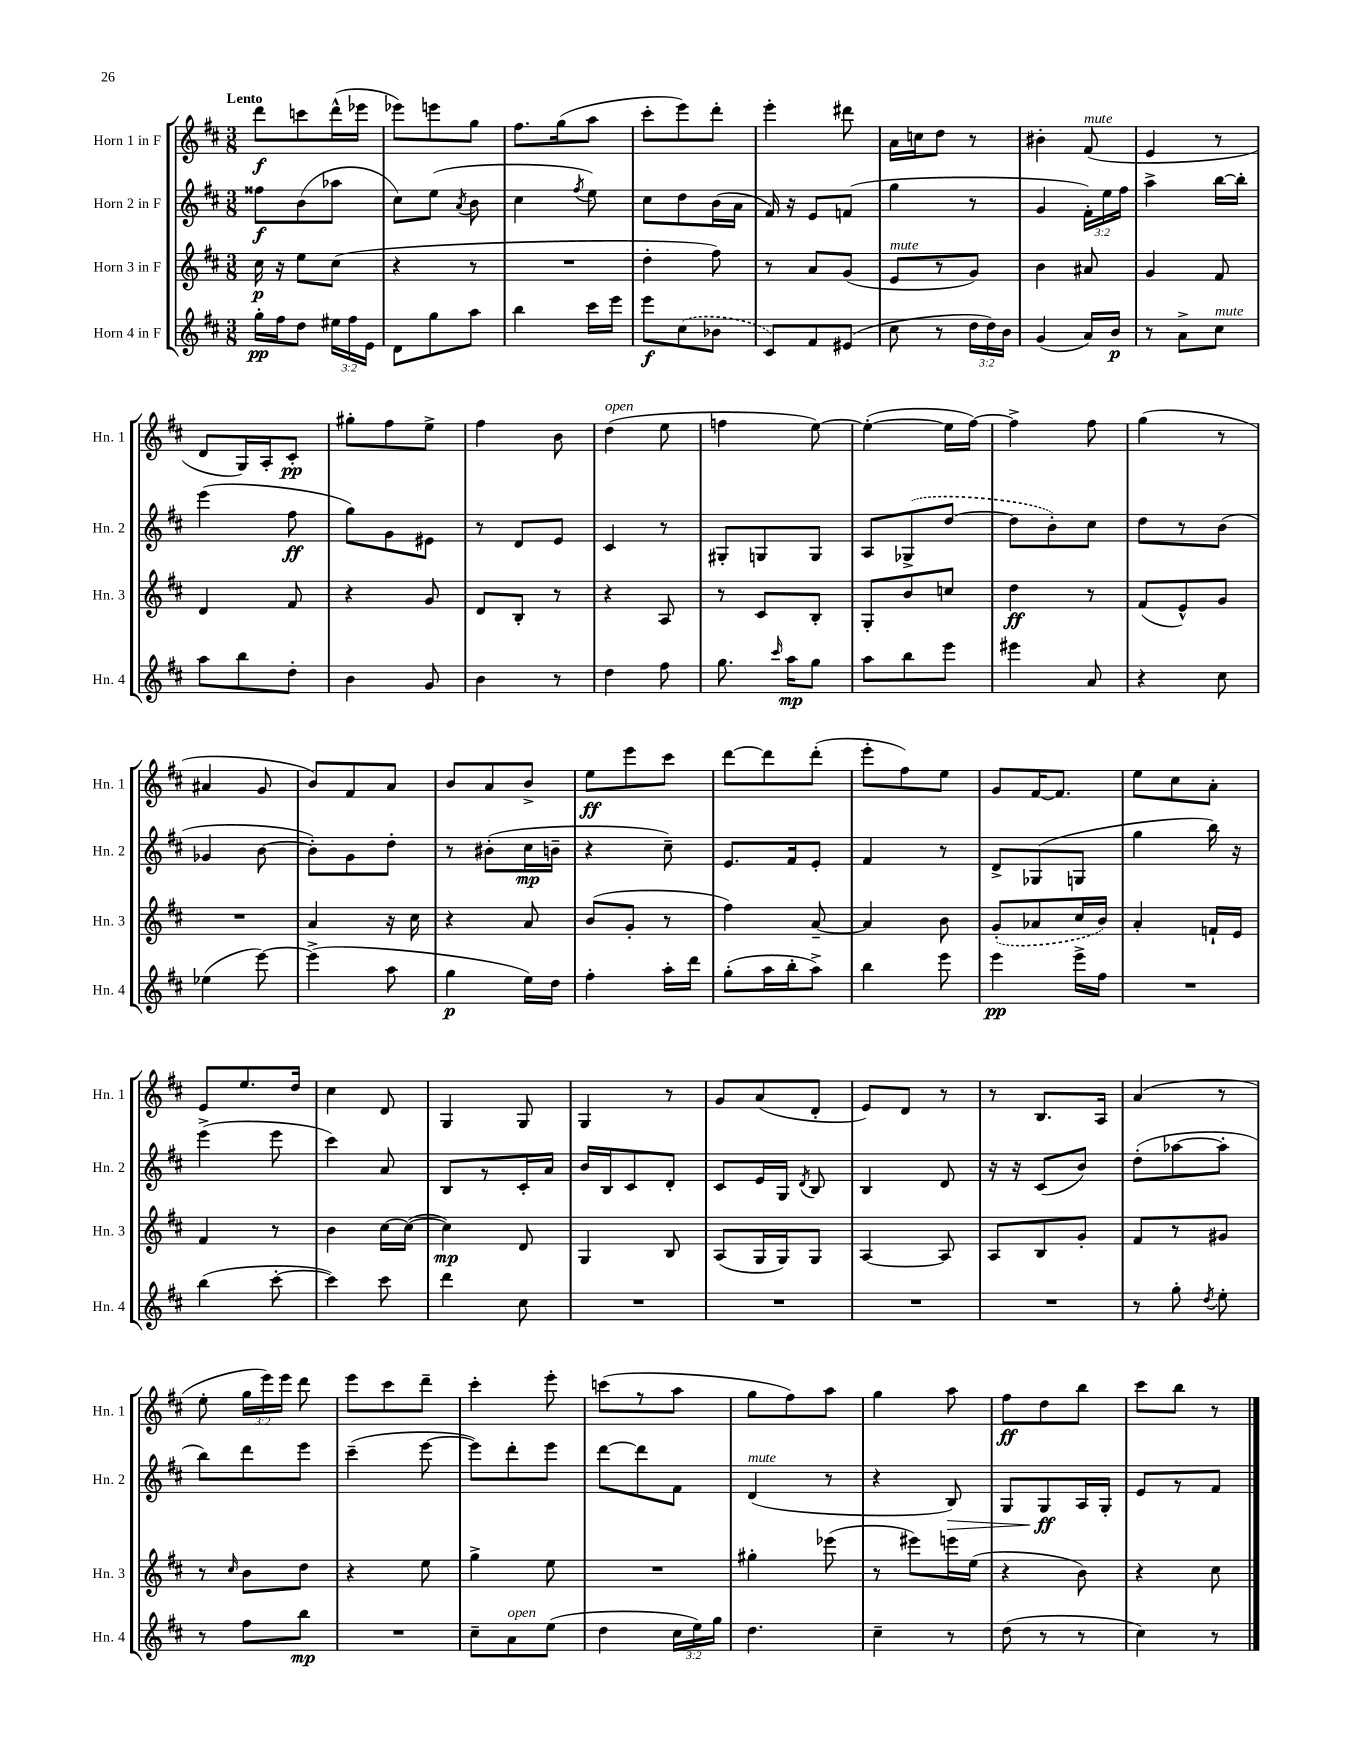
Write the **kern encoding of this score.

**kern	**kern	**kern	**kern
*staff4	*staff3	*staff2	*staff1
*clefG2	*clefG2	*clefG2	*clefG2
*k[f#c#]	*k[f#c#]	*k[f#c#]	*k[f#c#]
*M3/8	*M3/8	*M3/8	*M3/8
16gg'	16cc#	8ff##	8ddd
16ff#	16r	.	.
8dd	8ee	(8b	8ccc
24ee#	(8cc#	8aa-	(16ddd^^
24ff#	.	.	.
.	.	.	16eee-
24e	.	.	.
=	=	=	=
8d	4r	8cc#)	8eee-)
8gg	.	(8ee	8eee
.	.	8qa	.
8aa	8r	8b	8gg
=	=	=	=
4bb	4.r	4cc#	8.ff#
.	.	.	(16gg
.	.	8qff#	.
16ccc#	.	8ee)	8aa
16eee	.	.	.
=	=	=	=
8eee	4dd'	8cc#	8ccc#'
(8cc#	.	8dd	8eee)
8b-	8ff#)	(16b	8ddd'
.	.	16a	.
=	=	=	=
8c#)	8r	16f#)	4eee'
.	.	16r	.
8f#	8a	8e	.
(8e#	(8g	(8f	8ddd#
=	=	=	=
8cc#	8e	4gg	16a
.	.	.	16cc
8r	8r	.	8dd
24dd	8g)	8r	8r
24dd)	.	.	.
24b	.	.	.
=	=	=	=
(4g	4b	4g	4b#'
16a)	8a#	24f#')	(8f#
.	.	24ee	.
16b	.	.	.
.	.	24ff#	.
=	=	=	=
8r	4g	4aa^	4e
8a^	.	.	.
8cc#	8f#	[16bb	8r
.	.	16bb']	.
=	=	=	=
8aa	4d	(4eee	8d
8bb	.	.	16G)
.	.	.	16A'
8dd'	8f#	8ff#	8c#'
=	=	=	=
4b	4r	8gg)	8gg#'
.	.	8g	8ff#
8g	8g	8e#	8ee^
=	=	=	=
4b	8d	8r	4ff#
.	8B'	8d	.
8r	8r	8e	8b
=	=	=	=
4dd	4r	4c#	(4dd
8ff#	8A	8r	8ee
=	=	=	=
8.gg	8r	8G#'	4ff
.	8c#	8G	.
16qqccc#	.	.	.
16aa	.	.	.
8gg	8B'	8G	[8ee)
=	=	=	=
8aa	8G'	8A	(4ee'_
8bb	8b	(8G-^	.
8eee	8cc	[8dd	16ee]
.	.	.	[16ff#)
=	=	=	=
4eee#	4dd	8dd]	4ff#^]
.	.	8b')	.
8a	8r	8cc#	8ff#
=	=	=	=
4r	(8f#	8dd	(4gg
.	8e^^)	8r	.
8cc#	8g	(8b	8r
=	=	=	=
(4ee-	4.r	4g-	4a#
[8eee)	.	[8b	8g
=	=	=	=
(4eee^]	4a	8b'])	8b)
.	.	8g	8f#
8aa	16r	8dd'	8a
.	16cc#	.	.
=	=	=	=
4gg	4r	8r	8b
.	.	(8b#'	8a
16ee)	8a	16cc#	8b^
16dd	.	16b~	.
=	=	=	=
4ff#'	(8b	4r	8ee
.	8g'	.	8eee
16aa'	8r	8cc#~)	8ccc#
16ddd	.	.	.
=	=	=	=
(8gg'	4ff#)	8.e	[8ddd
16aa	.	.	8ddd]
16bb'	.	16f#	.
8aa^)	[8a~	8e'	(8ddd'
=	=	=	=
4bb	4a]	4f#	8eee'
.	.	.	8ff#)
8eee	8b	8r	8ee
=	=	=	=
4eee	(8g'	8d^	8g
.	8a-	(8G-	[16f#
.	.	.	8.f#]
16eee^	16cc#	8G	.
16ff#	16b)	.	.
=	=	=	=
4.r	4a'	4gg	8ee
.	.	.	8cc#
.	16f`	16bb)	8a'
.	16e	16r	.
=	=	=	=
(4bb	4f#	(4eee^	8e
.	.	.	8.ee
[8ccc#'	8r	8eee	.
.	.	.	16dd
=	=	=	=
4ccc#])	4b	4ccc#)	4cc#
8ccc#	[16cc#	8a	8d
.	(16cc#_	.	.
=	=	=	=
4ddd	4cc#])	8B	4G
.	.	8r	.
8cc#	8d	16c#'	8G
.	.	16a	.
=	=	=	=
4.r	4G	16b	4G
.	.	16B	.
.	.	8c#	.
.	8B	8d'	8r
=	=	=	=
4.r	(8A	8c#	8g
.	16G	16e	(8a
.	16G)	16G	.
.	.	8qd	.
.	8G	8B	8d'
=	=	=	=
4.r	[4A	4B	8e)
.	.	.	8d
.	8A]	8d	8r
=	=	=	=
4.r	8A	16r	8r
.	.	16r	.
.	8B	(8c#	8.B
.	8g'	8b)	.
.	.	.	16A
=	=	=	=
8r	8f#	(8dd'	(4a
8gg'	8r	[8aa-	.
8qdd	.	.	.
8ee'	8g#	8aa-']	8r
=	=	=	=
8r	8r	8bb)	8ee'
.	16qqcc#	.	.
8ff#	8b	8ddd	24gg
.	.	.	24eee)
.	.	.	24eee
8bb	8dd	8eee	8ddd
=	=	=	=
4.r	4r	(4ccc#~	8eee
.	.	.	8ccc#
.	8ee	[8eee	8ddd~
=	=	=	=
8cc#~	4gg^	8eee])	4ccc#'
8a	.	8ddd'	.
(8ee	8ee	8eee	8eee'
=	=	=	=
4dd	4.r	[8ddd	(8ccc
.	.	8ddd]	8r
24cc#	.	8f#	8aa
24ee)	.	.	.
24gg	.	.	.
=	=	=	=
4.dd	4gg#'	(4d	8gg
.	.	.	8ff#)
.	(8eee-	8r	8aa
=	=	=	=
4cc#~	8r	4r	4gg
.	8eee#)	.	.
8r	16eee	8B)	8aa
.	(16ee	.	.
=	=	=	=
(8dd	4r	8G	8ff#
8r	.	8G	8dd
8r	8b)	16A	8bb
.	.	16G'	.
=	=	=	=
4cc#)	4r	8e	8ccc#
.	.	8r	8bb
8r	8cc#	8f#	8r
==	==	==	==
*-	*-	*-	*-
